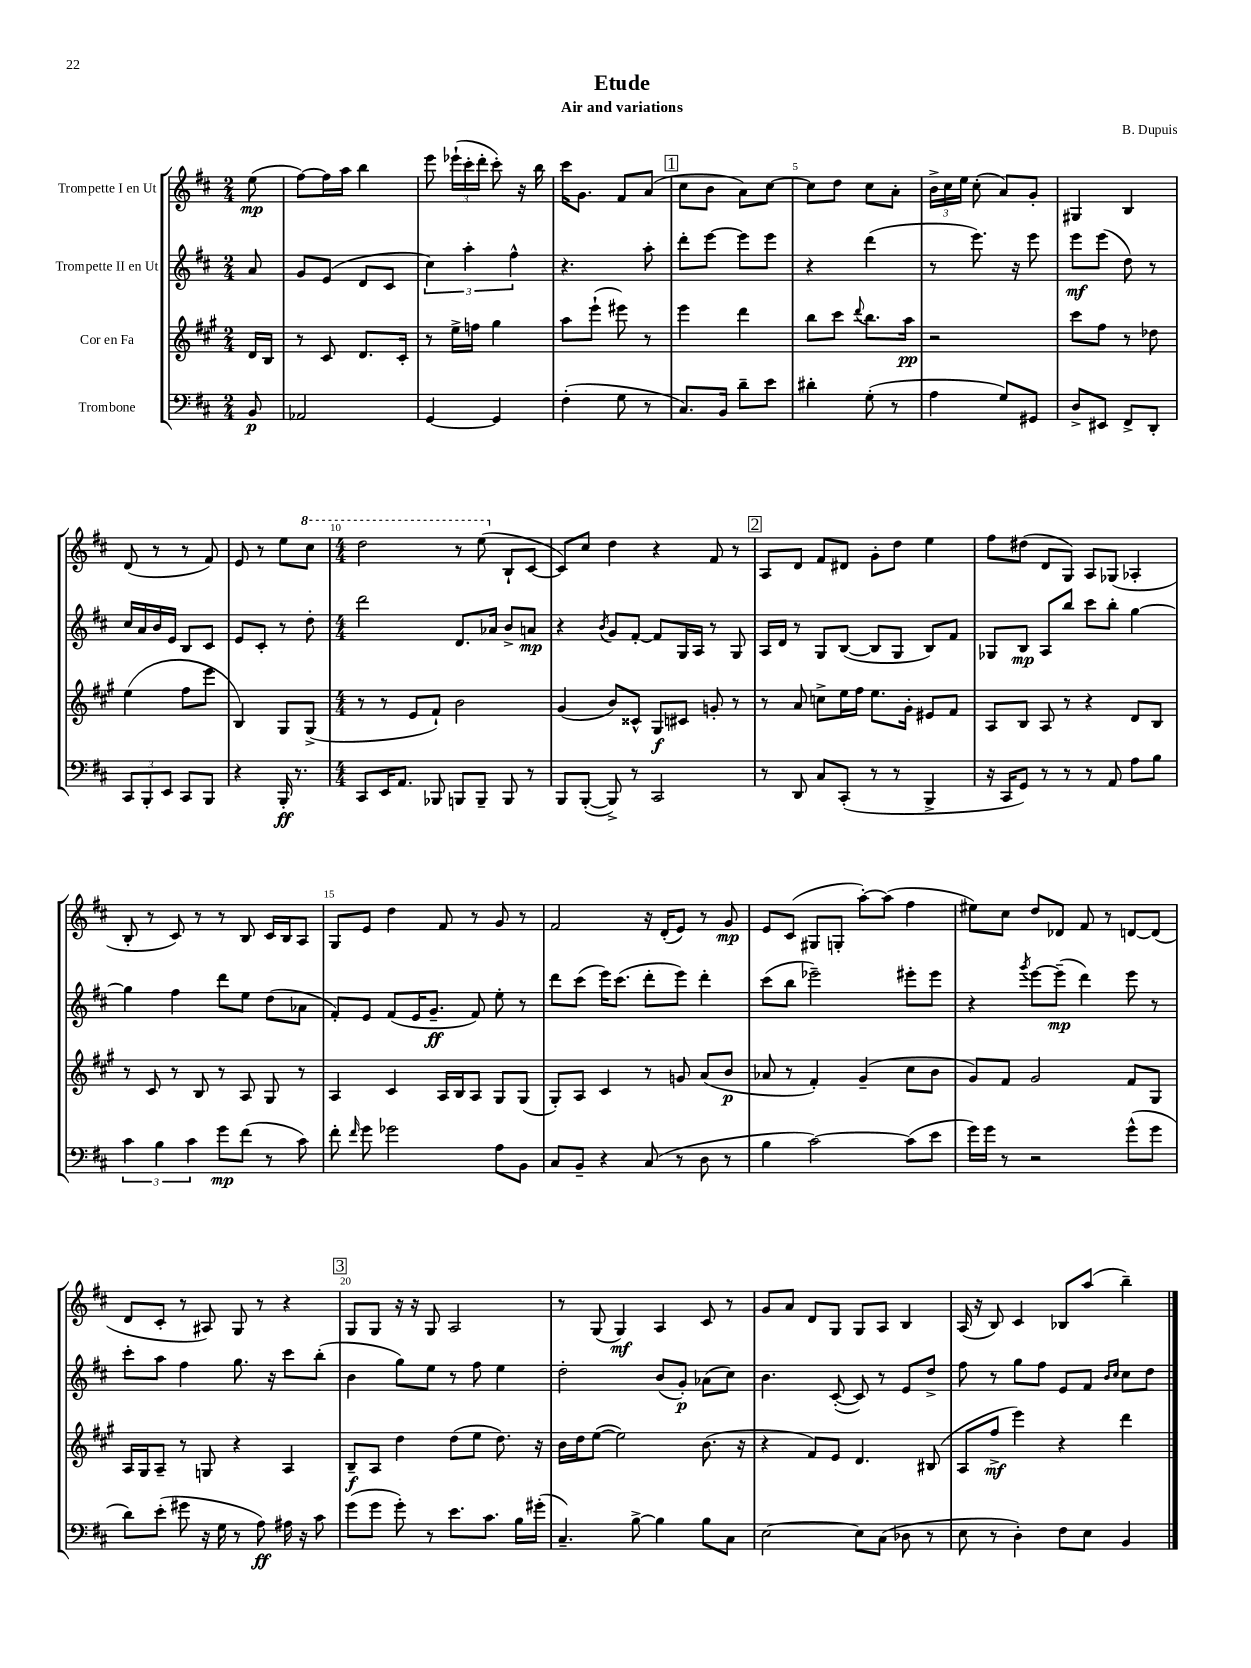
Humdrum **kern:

**kern	**kern	**kern	**kern
*staff4	*staff3	*staff2	*staff1
*clefF4	*clefG2	*clefG2	*clefG2
*k[f#c#]	*k[f#c#g#]	*k[f#c#]	*k[f#c#]
*M2/4	*M2/4	*M2/4	*M2/4
8BB	16d	8a	(8ee
.	16B	.	.
=	=	=	=
2AA-	8r	8g	[8ff#)
.	8c#	(8e	16ff#]
.	.	.	16aa
.	8.d	8d	4bb
.	.	8c#	.
.	16c#'	.	.
=	=	=	=
[4GG	8r	6cc#)	8eee
.	16ee^	.	(24eee-`
.	.	6aa'	24ccc#'
.	16ff	.	.
.	.	.	24ddd'
4GG]	4gg#	.	8ccc#')
.	.	6ff#^^	.
.	.	.	16r
.	.	.	16bb
=	=	=	=
(4F#'	8aa	4.r	16ccc#
.	.	.	8.g
.	(8eee`	.	.
8G	8eee#)	.	8f#
8r	8r	8aa'	(8a
=	=	=	=
8.C#)	4eee	8ddd'	8cc#
.	.	[8eee	8b
16BB	.	.	.
8d~	4ddd	8eee]	8a)
8e	.	8eee	[8cc#
=	=	=	=
4d#'	8bb	4r	8cc#]
.	8ccc#	.	8dd
.	8qqddd	.	.
(8G'	8.bb	(4ddd	8cc#
8r	.	.	8a'
.	16aa	.	.
=	=	=	=
4A	2r	8r	24b^
.	.	.	24cc#
.	.	.	24ee
.	.	8.eee)	(8cc#'
8G)	.	.	8a)
.	.	16r	.
8GG#	.	8eee	8g'
=	=	=	=
8D^	8ccc#	8eee	4G#
8EE#	8ff#	(8eee	.
8FF#^	8r	8dd)	4B
8DD'	8dd-	8r	.
=	=	=	=
12CC#	(4ee	16cc#	(8d
.	.	16a	.
12BBB'	.	.	.
.	.	16b	8r
12EE	.	.	.
.	.	16e	.
8CC#	8ff#	8B	8r
8BBB	8eee	8c#	8f#)
=	=	=	=
4r	4B)	8e	8e
.	.	8c#'	8r
16BBB'	8G#	8r	8ee
8.r	.	.	.
.	(8G#^	8dd'	8ccc#
=	=	=	=
*M4/4	*M4/4	*M4/4	*M4/4
8CC#	8r	2ddd	2ddd
16EE	8r	.	.
8.AA	.	.	.
.	8e	.	.
8BBB-	8f#`)	.	.
8BBB	2b	8.d	8r
8BBB~	.	.	(8eee
.	.	16a-	.
8BBB	.	8b^	8B`
8r	.	8a	[8c#
=	=	=	=
8BBB	(4g#	4r	8c#])
([8BBB'	.	.	8cc#
.	.	8qb	.
8BBB^])	8b)	8g	4dd
8r	8c##^^	[8f#'	.
2CC#	8G#	8f#]	4r
.	8c#	16G	.
.	.	16A	.
.	8g'	8r	8f#
.	8r	8G	8r
=	=	=	=
8r	8r	16A	8A
.	.	16d	.
8DD	8a	8r	8d
8C#	8cc^	8G	8f#
(8CC#'	16ee	([8B	8d#
.	16ff#	.	.
8r	8.ee	8B]	8g'
8r	.	8G	8dd
.	16g#'	.	.
4BBB^	8e#	8B)	4ee
.	8f#	8f#	.
=	=	=	=
16r	8A	8G-	8ff#
16CC#	.	.	.
8GG)	8B	8B	(8dd#
8r	8A	8A	8d
8r	8r	8bb	8G)
8r	4r	8ccc#	8A
8AA	.	8bb'	(8G-
8A	8d	[4gg	4A-'
8B	8B	.	.
=	=	=	=
6c#	8r	4gg]	8B'
.	8c#	.	8r
6B	.	.	.
.	8r	4ff#	8c#)
6c#	.	.	.
.	8B	.	8r
8g	8r	8ddd	8r
(8f#	8A	8ee	8B
8r	8G#	(8dd	16c#
.	.	.	16B
8c#)	8r	8a-	8A
=	=	=	=
8f#'	4A	8f#')	8G
16qqf#	.	.	.
8g	.	8e	8e
2g-	4c#	(8f#	4dd
.	.	16e	.
.	.	8.g~	.
.	16A	.	8f#
.	16B	.	.
.	8A	8f#)	8r
8A	8G#	8ee'	8g
8BB	(8G#	8r	8r
=	=	=	=
8C#	8G#')	8ddd	2f#
8BB~	8A	(8ccc#	.
4r	4c#	16eee)	.
.	.	(8.ccc#	.
(8C#	8r	8ddd'	16r
.	.	.	(16d'
8r	8g	8eee)	8e)
8D	(8a	4ddd'	8r
8r	8b	.	8g
=	=	=	=
4B	8a-	(8ccc#	8e
.	8r	8bb	(8c#
[2c#)	4f#')	2eee-~)	8G#
.	.	.	8G'
.	(4g#~	.	[8aa')
.	.	.	(8aa]
(8c#]	8cc#	8eee#'	4ff#
8e	8b	8eee#	.
=	=	=	=
16g)	8g#)	4r	8ee#)
16g	.	.	.
8r	8f#	.	8cc#
.	.	8qggg	.
2r	2g#	[8eee	8dd
.	.	(8eee~]	8d-
.	.	4ddd)	8f#
.	.	.	8r
(8g^^	8f#	8eee	[8d
8g	8G#	8r	(8d]
=	=	=	=
8d)	16A	8ccc#'	8d
.	16G#	.	.
(8e'	8A~	8aa	8c#'
8g#	8r	4ff#	8r
16r	8G	.	8A#)
16G	.	.	.
8r	4r	8.gg	8G
8A)	.	.	8r
.	.	16r	.
16A#	4A	8ccc#	4r
16r	.	.	.
8c#	.	(8bb'	.
=	=	=	=
(8g	8B~	4b	8G
8g	8A	.	8G
8g')	4dd	8gg)	16r
.	.	.	16r
8r	.	8ee	8G
8.e	(8dd	8r	2A
.	8ee	8ff#	.
8.c#	.	.	.
.	8.dd)	4ee	.
16B	.	.	.
(16g#'	16r	.	.
=	=	=	=
4.C#~)	16b	2dd'	8r
.	16dd	.	.
.	([8ee	.	(8G
.	2ee])	.	4G)
[8B^	.	.	.
4B]	.	(8b	4A
.	.	8g')	.
8B	(8.b	(8a-	8c#
8C#	.	8cc#)	8r
.	16r	.	.
=	=	=	=
[2E	4r	4.b	8g
.	.	.	8a
.	8f#)	.	8d
.	8e	([8c#'	8G
8E]	4.d	8c#])	8G
(8C#	.	8r	8A
8D-	.	8e	4B
8r	(8B#	8dd^	.
=	=	=	=
8E	8A	8ff#	(16A
.	.	.	16r
8r	8ff#^	8r	8B)
4D')	4eee)	8gg	4c#
.	.	8ff#	.
8F#	4r	8e	8B-
8E	.	8f#	(8aa
.	.	16qqb	.
.	.	16qqcc#	.
4BB	4ddd	8cc#	4bb~)
.	.	8dd	.
==	==	==	==
*-	*-	*-	*-
